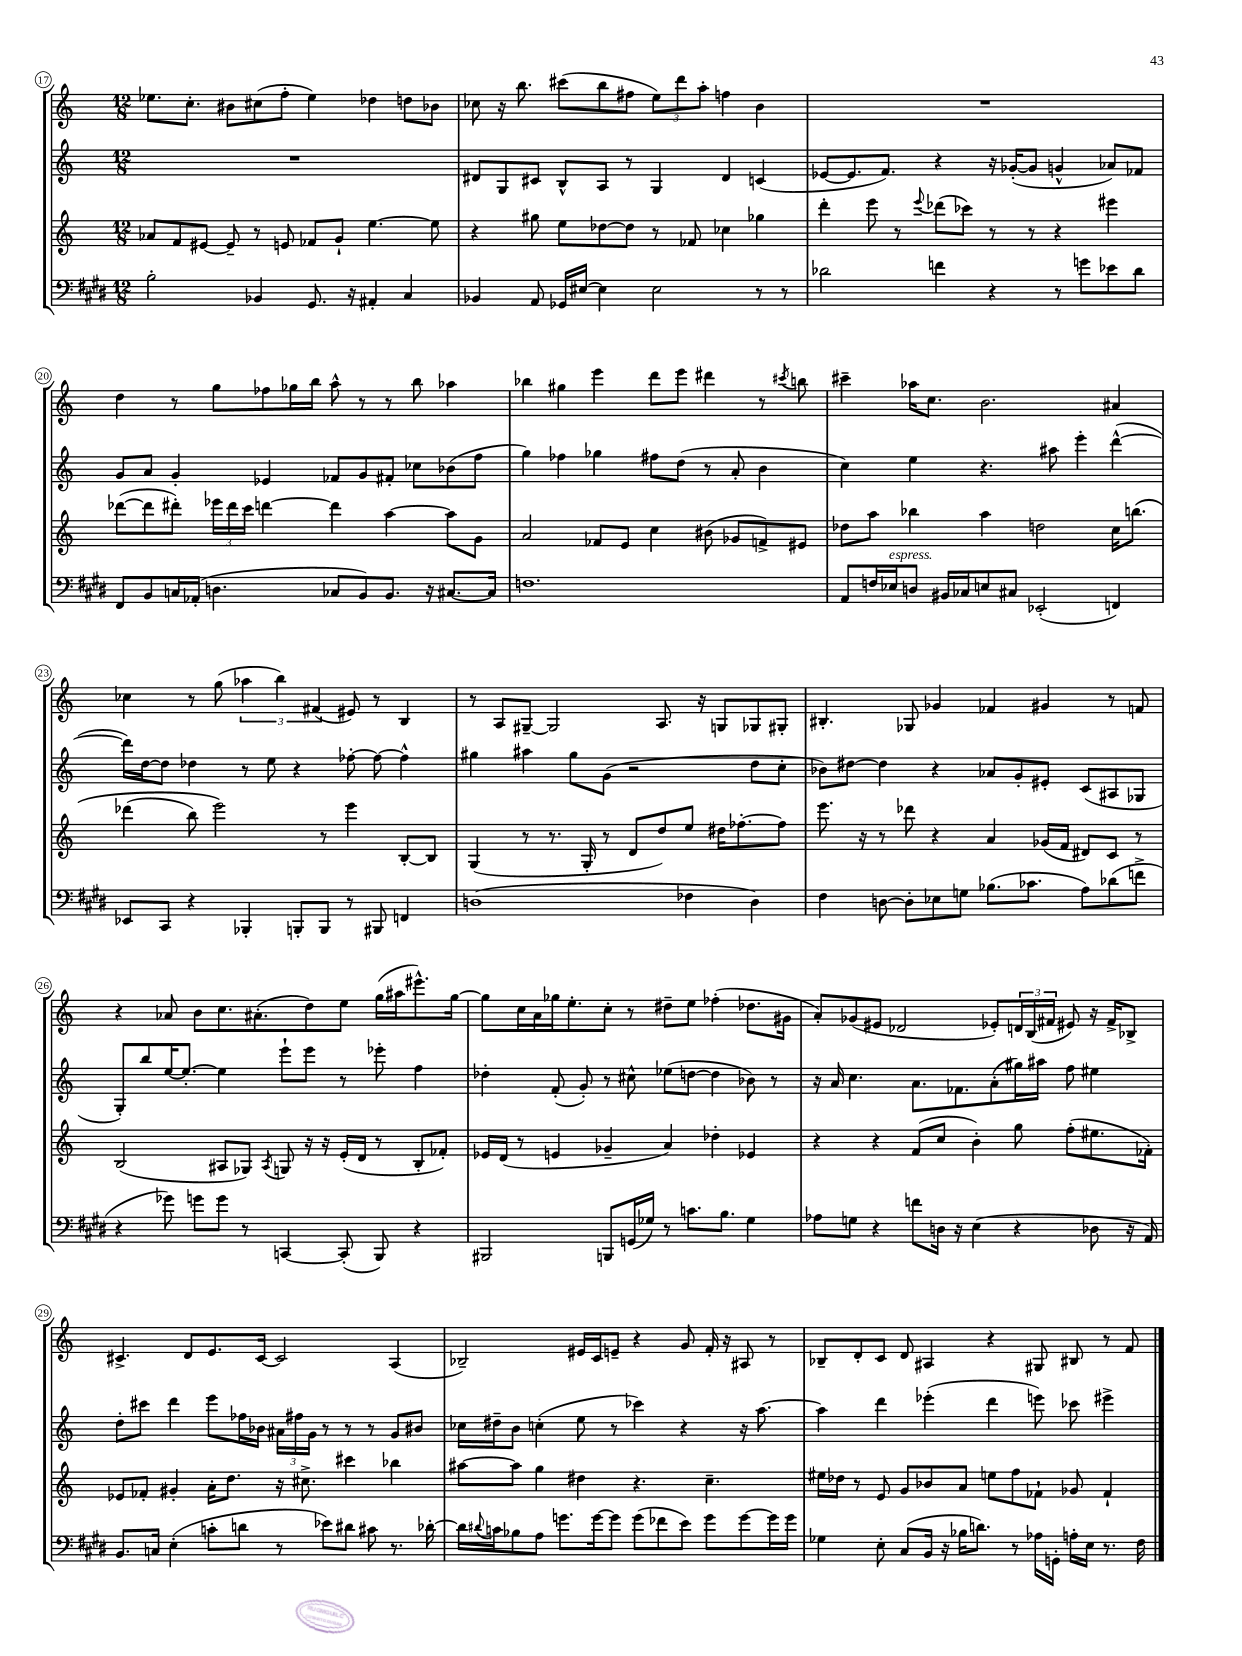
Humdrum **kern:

**kern	**kern	**kern	**kern
*staff4	*staff3	*staff2	*staff1
*clefF4	*clefG2	*clefG2	*clefG2
*k[f#c#g#d#]	*k[]	*k[]	*k[]
*M12/8	*M12/8	*M12/8	*M12/8
2B'	8a-	1.r	8.ee-
.	8f	.	.
.	.	.	8.cc'
.	[8e#	.	.
.	8e#~]	.	8b#
4BB-	8r	.	(8cc#
.	8e	.	8ff'
8.GG#	8f-	.	4ee-)
.	8g`	.	.
16r	.	.	.
4AA#'	[4.ee	.	4dd-
4C#	.	.	8dd
.	8ee]	.	8b-
=	=	=	=
4BB-	4r	8d#	8cc-
.	.	8G	16r
.	.	.	8.bb
8AA	8gg#	8c#	.
16GG-	8ee	8B^^	(8ccc#
[16E#	.	.	.
4E#]	[8dd-	8A	8bb
.	8dd-]	8r	8ff#
2E#	8r	4G	12ee)
.	.	.	12ddd
.	8f-	.	.
.	.	.	12aa'
.	4cc-	4d#	4ff
8r	4gg-	(4c	4b
8r	.	.	.
=	=	=	=
2d-	4ddd'	[8e-	1.r
.	.	8.e-]	.
.	8eee	.	.
.	.	8.f)	.
.	8r	.	.
.	8qqeee	.	.
4f	(8ddd-	4r	.
.	8ccc-)	.	.
4r	8r	16r	.
.	.	([16g-'	.
.	8r	8g-]	.
8r	4r	4g^^	.
8g	.	.	.
8e-	4eee#	8a-)	.
8d-	.	8f-	.
=	=	=	=
8FF#	([8ddd-	8g	4dd
8BB	8ddd-]	8a	.
16C	8ddd#')	4g'	8r
(16AA-'	.	.	.
4.D	24eee-	.	8gg
.	24ddd#	.	.
.	24ccc	.	.
.	[4ddd	4e-	8ff-
.	.	.	16gg-
.	.	.	16bb
8C-	4ddd]	8f-	8aa^^
8BB)	.	8g	8r
8.BB	[4aa	8f#'	8r
.	.	8cc-	8bb
16r	.	.	.
[8.C#	8aa]	(8b-	4aa-
.	8g	8ff	.
16C#]	.	.	.
=	=	=	=
1.F	2a	4gg)	4bb-
.	.	4ff-	4gg#
.	8f-	4gg-	4eee
.	8e	.	.
.	4cc	8ff#	8ddd
.	.	(8dd	8eee
.	(8b#	8r	4ddd#
.	8g-	8a'	.
.	8f^)	4b	8r
.	.	.	8qccc#
.	8e#	.	8bb
=	=	=	=
8AA	8dd-	4cc)	4ccc#~
16F	8aa	.	.
16E-	.	.	.
8D	4bb-	4ee	16aa-
.	.	.	8.cc
16BB#	.	.	.
16C-	.	.	.
8E	4aa	4.r	2.b
8C#	.	.	.
(2EE-'	2dd	.	.
.	.	8aa#	.
.	.	4eee'	.
4FF)	16cc	([4ddd^^	4a#
.	&(8.bb	.	.
=	=	=	=
8EE-	(4ddd-	16ddd])	4cc-
.	.	[16dd	.
8CC#	.	8dd]	.
4r	8bb)	4dd-	8r
.	2eee&)	.	(8gg
4BBB-'	.	8r	6aa-
.	.	8ee	.
.	.	.	6bb)
8BBB'	.	4r	.
.	.	.	(6f#
8BBB	8r	.	.
8r	4eee	[8ff-'	8e#)
8BBB#	.	8ff-_	8r
4FF	[8B'	4ff-^^]	4B
.	8B]	.	.
=	=	=	=
(1D	(4G	4gg#	8r
.	.	.	8A
.	8r	4aa#	[8G#~
.	8.r	.	2G#]
.	.	8gg#	.
.	16G'	.	.
.	8r	(8g	.
.	8d	2r	.
.	8dd)	.	8.A
4F-	8ee	.	.
.	.	.	16r
.	16dd#	.	8G
.	[8.ff-'	.	.
4D)	.	8dd	8G-
.	8ff-]	8cc'	8G#'
=	=	=	=
4F#	8.eee	8b-)	4.B#'
.	.	[8dd#	.
.	16r	.	.
[8D	8r	4dd#]	.
8D']	8ddd-	.	8G-
8E-	4r	4r	4g-
8G	.	.	.
(8.B-	4a	8a-	4f-
.	.	8g'	.
8.c-	.	.	.
.	(16g-	8e#'	4g#
.	16f	.	.
8A)	8d#)	(8c	.
(8d-	8c	8A#	8r
8f^	8r	8G-	8f
=	=	=	=
4r	(2B	8G')	4r
.	.	8bb	.
8g-)	.	[16ee	8a-
.	.	8.ee'_	.
8g	.	.	8b
8g	8A#	4ee]	8.cc
8r	8G-)	.	.
.	.	.	(8.a#'
.	8qA#	.	.
[4CC	8G	8eee`	.
.	16r	8eee	8dd)
.	16r	.	.
(8CC']	(16e'	8r	8ee
.	16d	.	.
8BBB)	8r	8eee-'	(16gg
.	.	.	16aa#
4r	8B'	4ff	8.eee#^^)
.	8f-')	.	.
.	.	.	[16gg
=	=	=	=
2BBB#	16e-	4dd-'	8gg]
.	(16d	.	.
.	8r	.	16cc
.	.	.	16a
.	4e	(8f'	16gg-
.	.	.	8.ee'
.	.	8g')	.
8BBB	4g-~	8r	8cc'
(16GG	.	8cc#^^	8r
16G-)	.	.	.
8r	4a)	(8ee-	8dd#~
8.c	.	[8dd	8ee
.	4dd-'	4dd]	(4ff-'
8.B	.	.	.
4G-	4e-	8b-)	8.dd-
.	.	8r	.
.	.	.	16g#
=	=	=	=
8A-	4r	16r	8a')
.	.	16a	.
8G	.	4.cc	(8g-
4r	4r	.	8e#
.	.	.	2d-
8f	(8f	8.a	.
16D	8cc	.	.
16r	.	8.f-	.
(4E	4b')	.	.
.	.	(8a'	8e-')
4r	8gg	16gg#)	24d
.	.	.	(24B
.	.	16aa#	.
.	.	.	24f#
.	(8ff'	8ff	8e#)
8D-	8.ee#	4ee#	16r
.	.	.	16f#^
16r	.	.	8B-^
16AA)	16f-')	.	.
=	=	=	=
8.BB	8e-	8dd'	4.c#^
.	8f-'	8ccc#	.
16C	.	.	.
(4E'	4g#'	4ddd	.
.	.	.	8d
8c'	16a'	8eee	8.e
.	8.dd	.	.
8d	.	16ff-	.
.	.	16b-	[16c#
8r	16r	24a#	2c#]
.	.	24ff#	.
.	8.cc#^	.	.
.	.	24g	.
8e-)	.	8r	.
8d#	4ccc#	8r	.
8c#	.	8r	.
8.r	4bb-	8g	(4A
.	.	8b#	.
[16d-'	.	.	.
=	=	=	=
16d-]	[8aa#	16cc-	2B-~)
8qqd#	.	.	.
16c	.	16dd#~	.
8B-	8aa#]	8b	.
8A	4gg	(4cc'	.
8.g	.	.	.
.	4dd#	8ee	16e#
[16g	.	.	16c
8g]	.	8r	8e~
(8g	4.r	4ccc-)	4r
8f-	.	.	.
8e)	.	4r	8g
8g	4.cc~	.	16f'
.	.	.	16r
[8g	.	16r	8A#
.	.	[8.aa	.
16g]	.	.	8r
16g	.	.	.
=	=	=	=
4G-	16ee#	4aa]	8B-~
.	16dd-	.	.
.	8r	.	8d'
8E'	8e	4ddd	8c
(8C#	8g	.	8d
16BB	8b-	(4eee-'	4A#
16r	.	.	.
16B-	8a	.	.
8.d)	.	.	.
.	8ee	4ddd	4r
8r	8ff	.	.
16A-	8f-`	8eee)	8G#
16GG'	.	.	.
16A'	8g-	8ccc-	8B#
16E	.	.	.
8.r	4f-`	4eee#^	8r
.	.	.	8f
16F#	.	.	.
==	==	==	==
*-	*-	*-	*-
